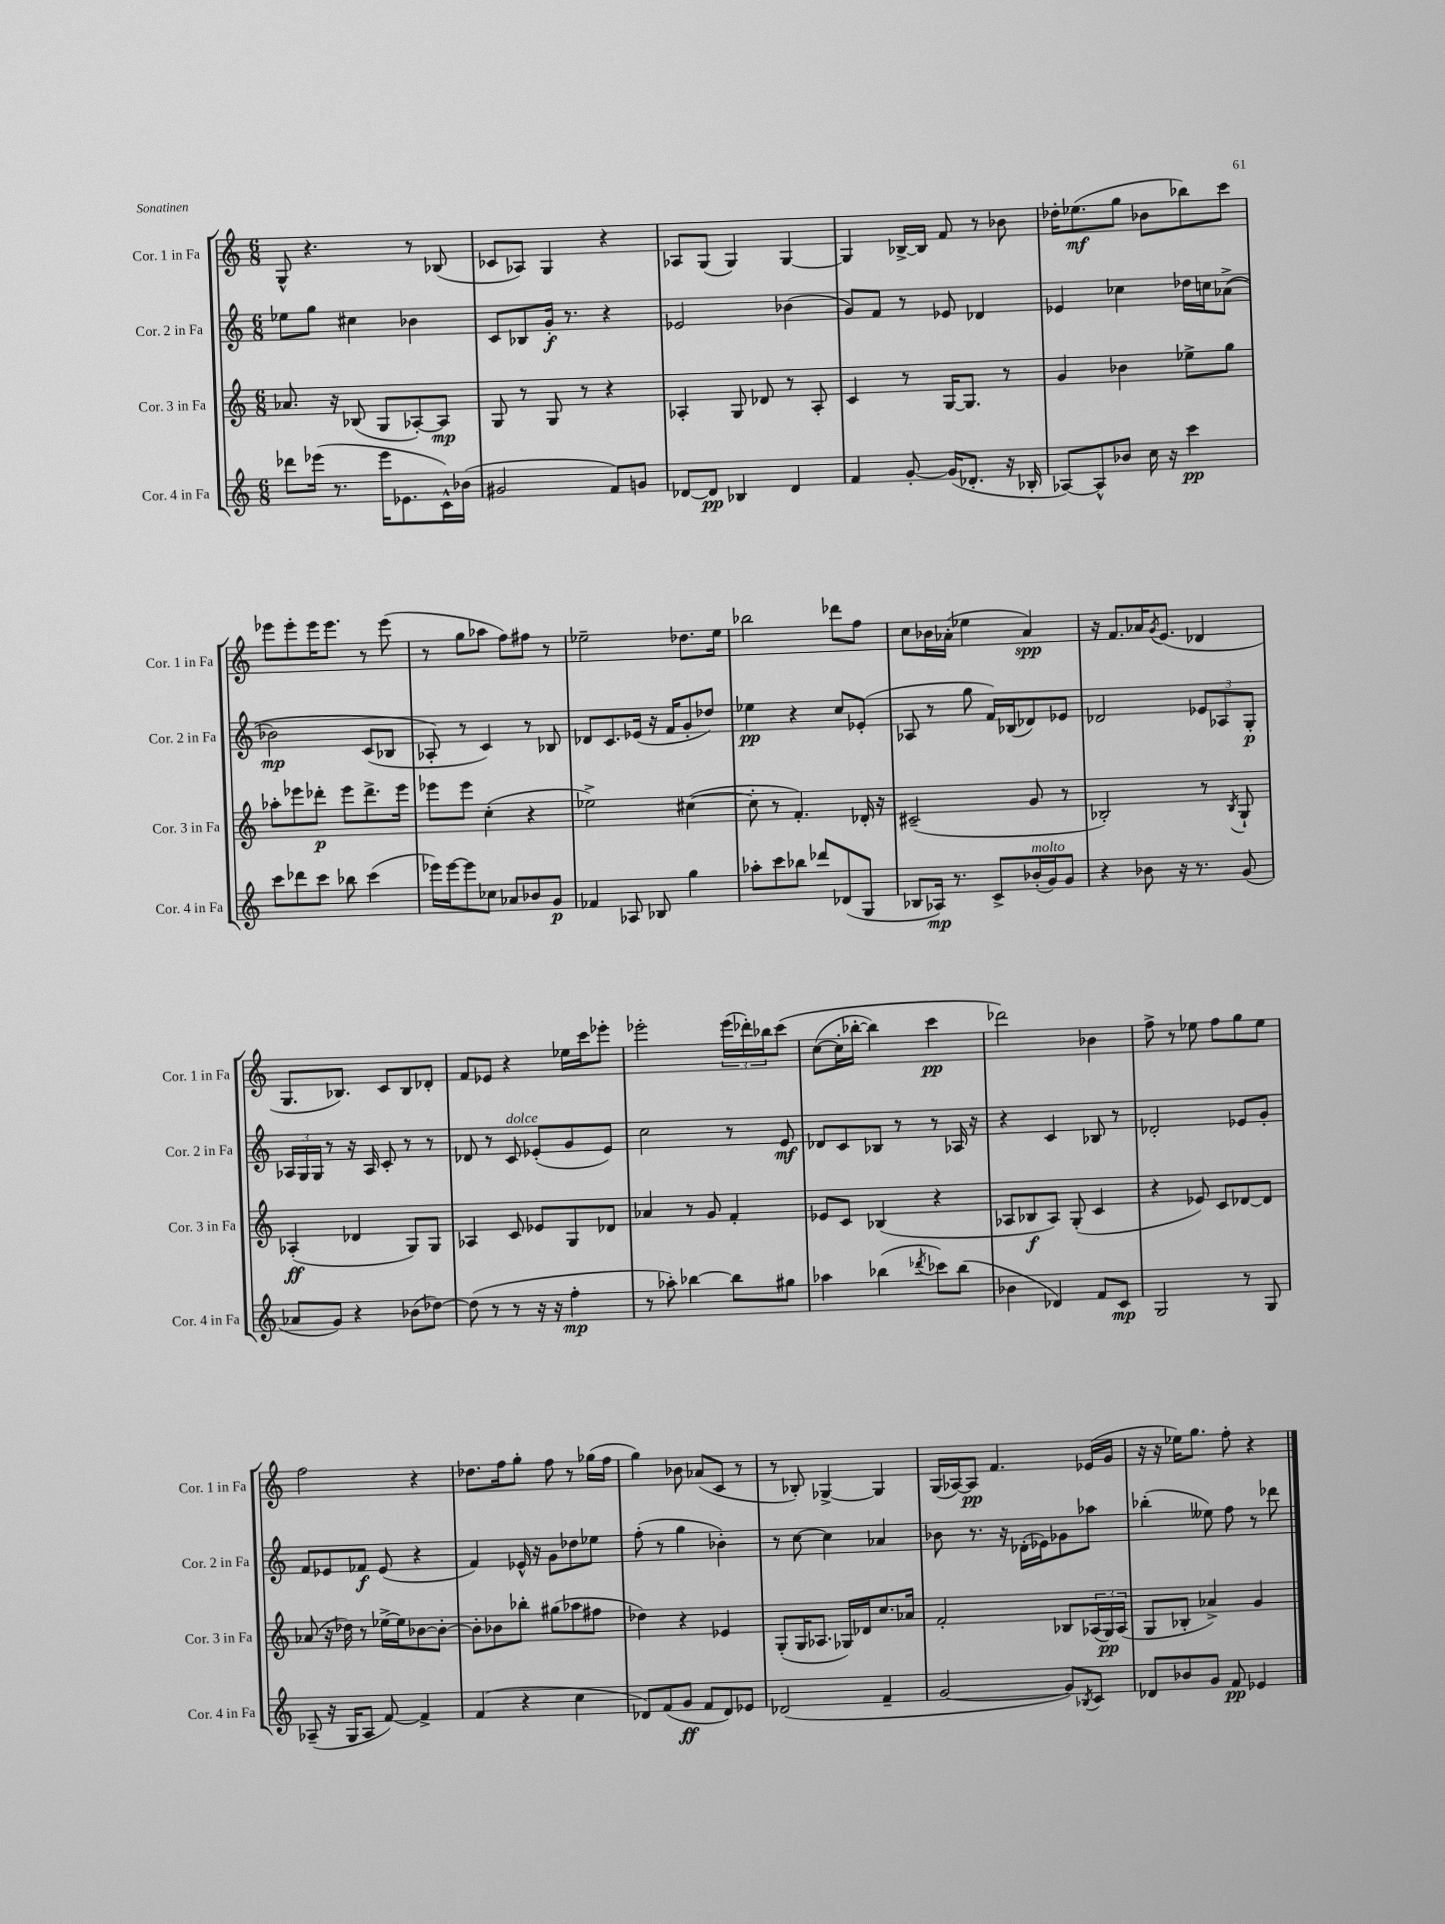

**kern	**kern	**kern	**kern
*staff4	*staff3	*staff2	*staff1
*clefG2	*clefG2	*clefG2	*clefG2
*k[]	*k[]	*k[]	*k[]
*M6/8	*M6/8	*M6/8	*M6/8
8ddd-\L	8.a-/	8ee-\L	8G^^/
(16eee-\Jk	.	8gg\J	4.r
8.r	16r	.	.
.	(8B-/	4cc#\	.
16eee-\LK	8G/L	.	.
8.e-\	.	.	.
.	[8A-'/)	4b-\	8r
16c^^\L)	8A-/]J	.	(8B-/
(16b-\JJ	.	.	.
=	=	=	=
2g#/	8G/	8c/L	8c-/L
.	8r	8B-/	8A-/J)
.	8G/	16g'/Jk	4G/
.	.	8.r	.
.	8r	.	.
8f/L)	4r	4r	4r
8g/J	.	.	.
=	=	=	=
[8d-/L	4A-'/	2e-/	8A-/L
8d-/]J	.	.	(8G/J
4B-/	8G/	.	4G/)
.	8d-/	.	.
4d-/	8r	(4b-\	[4G/
.	8A-'/	.	.
=	=	=	=
4f/	4c/	8g/L)	4G/]
.	.	8f/J	.
[8g'/	8r	8r	[16B-^/LL
.	.	.	16B-/]JJ
(16g/]LK	[16G/LK	8e-/	8f/
8.d-'/J	8.G/]J	.	.
.	.	4d-/	8r
16r	8r	.	8b-\
16B-'/	.	.	.
=	=	=	=
[8A-/L)	4g/	4e-/	16dd-'\LK
.	.	.	(8.ee-\
8A-^^/]	.	.	.
8b-/J	4b-\	4cc-\	8gg\J
16cc\	.	.	8b-\L
16r	.	.	.
4ccc\	8ee-^\L	16dd-\LL	8bb-\)
.	.	16cc\J	.
.	8gg\J	&((8a-^\J	8ccc\J
=	=	=	=
8ccc\L	8aa-'\L	2b-\)	8eee-\L
8ddd-\	8eee-\	.	8eee-'\
8ccc\J	8ddd-'\J	.	16eee-\K
.	.	.	8.eee-\J
8bb-\	8eee-\L	.	.
(4ccc\	8.ddd-^\	(8c/L	8r
.	.	8B-/J	(8eee-\
.	16eee-\Jk	.	.
=	=	=	=
16eee-\LL)	8eee-\L	8A-'/&)	8r
[16eee-\J	.	.	.
8eee-\]	8eee-\J	8r	8gg\L
8cc-\J	(4cc'\	4c/)	8aa-\J
8a-/L	.	.	8ff\L)
8b-/	4r	8r	8ff#\J
8g/J	.	8B-/	8r
=	=	=	=
4f-/	2ee-^\)	8d-/L	2ee-~\
.	.	8.c/	.
8A-/	.	.	.
.	.	(16e-/Jk	.
8B-/	.	16r	.
.	.	16f/LK	.
4gg\	([4cc#\	8g'/	8.dd-\L
.	.	8dd-/J)	.
.	.	.	16ee-\Jk
=	=	=	=
8aa-'\L	8cc#'\]	4ee-\	2bb-\
8ccc\	8r	.	.
8bb-\J	4.f'/)	4r	.
8ddd-/L	.	.	.
(8d-/	.	8cc/L	8ddd-\L
8G/J	16d-'/	(8e-'/J	8ff\J
.	16r	.	.
=	=	=	=
8B-/L	(2c#~/	8A-/	8cc\L
16A-/Jk)	.	8r	16b-\L
8.r	.	.	(16a-'\JJ
.	.	8gg\	4ee-\
8c^/L	.	16f/LL)	.
.	.	(16B-/J	.
(16b-'/L	8g/	8d-/)	4a-/)
16g/J)	.	.	.
8g/J	8r	8e-/J	.
=	=	=	=
4r	2B-'/)	2d-/	16r
.	.	.	8.f/L
8b-\	.	.	16a-/K
.	.	.	8qg/
.	.	.	(8.e/J
16r	.	.	.
8.r	.	.	.
.	8r	12e-/L	4d-/
.	.	12A-/	.
.	8qB-/	.	.
(8g/	8G`/	.	.
.	.	12G'/J	.
=	=	=	=
8a-/L	(4A-'/	24A-/LL	8.G/L
.	.	24G/	.
.	.	24G/JJ	.
8g/J)	.	8r	.
.	.	.	8.B-/J)
4r	4d-/	16r	.
.	.	16A-/	.
.	.	8c'/	8c/L
(8b-\L	8G/L)	8r	8B-/
[8dd-\J)	8G/J	8r	8d-'/J
=	=	=	=
(8dd-\]	4A-/	8d-/	8f/L
8r	.	8r	8e-/J
8r	8c/	8c/	4r
16r	8e-/L	(8e-'/L	.
16r	.	.	.
4ff'\	8G/	8g/	16ee-\LL
.	.	.	16ccc\J
.	8d-/J	8e-/J)	8eee-'\J
=	=	=	=
8r	4a-/	2cc\	2eee-'\
8aa-'\)	.	.	.
[4bb-\	8r	.	.
.	8g/	.	.
8bb-\]L	4f'/	8r	(24eee-\LL
.	.	.	24ddd-'\)
.	.	.	24bb-\J
8gg#\J	.	8e/	&(8ccc\J
=	=	=	=
4aa-\	8e-/L	8d-/L	([8cc\L
.	8c/J	8c/	16cc'\]L
.	.	.	[16bb-'\JJ
(4bb-\	(4B-/	8B-/J	4bb-\])
.	.	8r	.
8qddd-/	.	.	.
8ccc-\L)	4r	8r	4ccc\
(8bb-\J	.	16A-/	.
.	.	16r	.
=	=	=	=
4b-\	8A-/L	4r	2ddd-\&)
.	8B-/	.	.
4d-/)	8A-/J)	4c/	.
.	(8G'/	.	.
8f/L	4c/	8B-/	4b-\
8c/J	.	8r	.
=	=	=	=
2G/	4r	2d-'/	8ff^\
.	.	.	8r
.	8e-/)	.	8ee-\
.	8c/L	.	8ff\L
8r	[8d-/	8e-/L	8gg\
8G/	8d-/]J	8g'/J	8ee-\J
=	=	=	=
(8A-~/	(8a-/	8f/L	2ff\
16r	16r	8e-/	.
16G/LK	16dd-\)	.	.
8A-/J	8r	8f-/J	.
[8f/)	[16ee-^\LL	(8e-/	.
.	16ee-\]J	.	.
4f^/]	[8b-\	4r	4r
.	8b-'\_J	.	.
=	=	=	=
(4f/	8b-'\]L	4f/)	8.dd-\L
.	8b-\	.	.
.	.	.	16ff\k
4r	8bb-'\J	16e-^^/	8gg'\J
.	.	16r	.
.	(8gg#\L	8g\L	8ff\
4cc\	8aa-\	8dd-\	8r
.	8ff#\J	8ee-\J	(16gg-\LL
.	.	.	16ff\JJ
=	=	=	=
8d-/L)	4dd-\)	(8ff'\	4gg\)
(8f/	.	8r	.
8g/J	4r	4gg\	8b-\
8f/L	.	.	(8a-/L
8d-/)	4e-/	4b-'\)	8c/J
8e-/J	.	.	8r
=	=	=	=
(2d-/	(8G'/L	8r	8r
.	16G/K	[8cc\	8B-'/)
.	8.A-/J	.	.
.	.	4cc\]	[4G-^/
.	16G-/LL)	.	.
.	16d-/J	.	.
4f~/	8.cc/	4a-/	4G-/]
.	16a-/Jk	.	.
=	=	=	=
[2g/	2f'/	8b-\	(16G/LL
.	.	.	[16A-/J)
.	.	8.r	8A-/]J
.	.	.	4.f/
.	.	16r	.
.	.	(16d-'\LL	.
.	.	16e-\J)	.
8g/]L)	8B-/L	8g-\	.
8qB-/	.	.	.
8c/J	(24A-/L	8aa-\J	(16e-/LL
.	24G/)	.	.
.	.	.	16g/JJ
.	(24A-/JJ	.	.
=	=	=	=
8d-/L	8G/L	(4bb-'\	16r
.	.	.	16r
8b-/	8B-'/J	.	16ee-\LK)
.	.	.	8.gg\J
8g/J	4a-^/)	8ee--\)	.
8f/	.	8ff\	8ff'\
4e-/	4g/	8r	4r
.	.	8ddd-\	.
==	==	==	==
*-	*-	*-	*-
